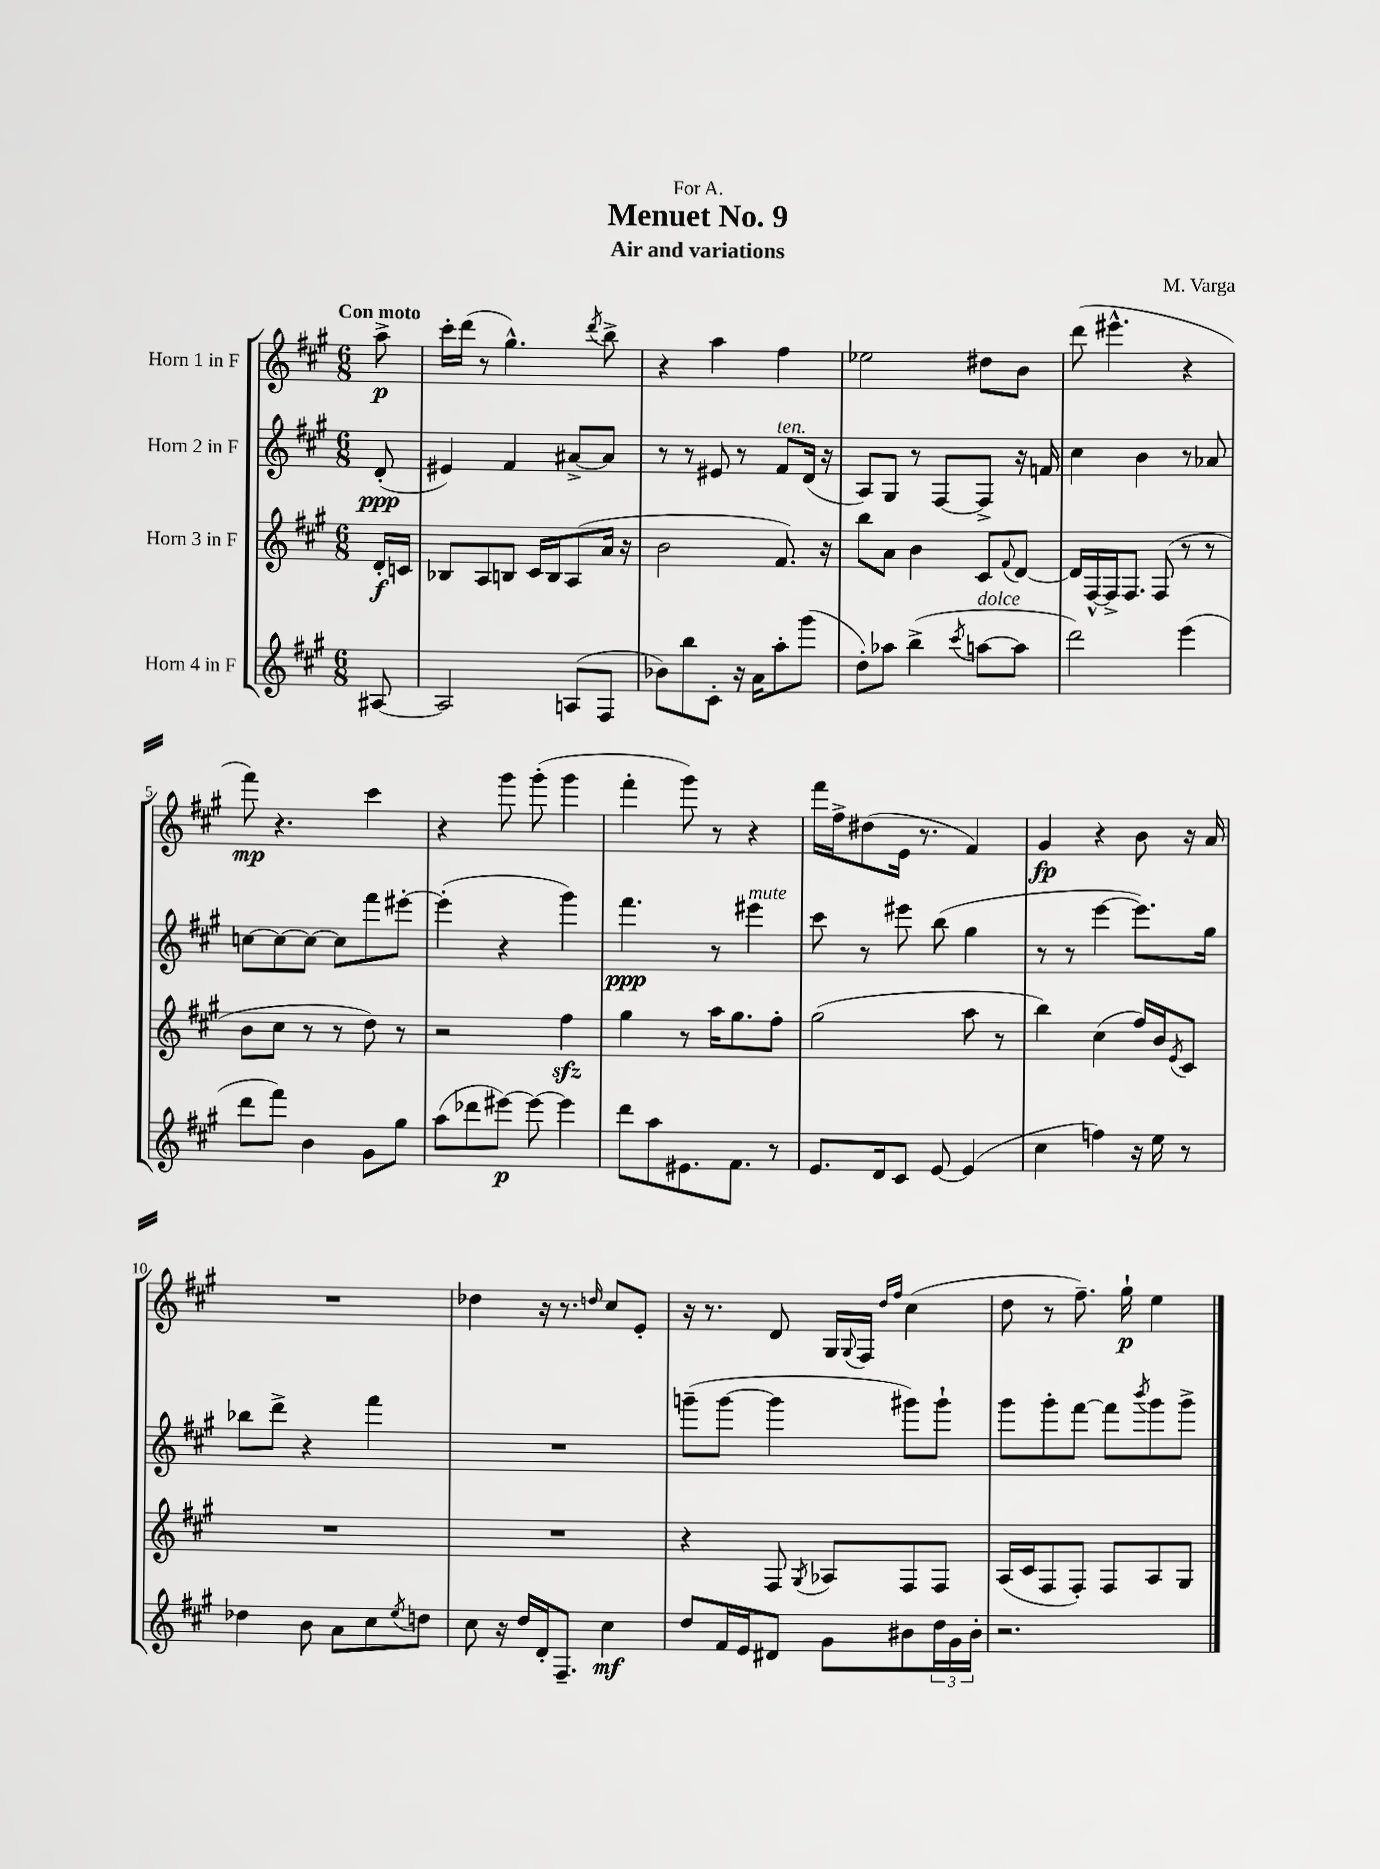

**kern	**dynam	**kern	**dynam	**kern	**dynam	**kern	**dynam
*part4	*part4	*part3	*part3	*part2	*part2	*part1	*part1
*staff4	*staff4	*staff3	*staff3	*staff2	*staff2	*staff1	*staff1
*I"Horn 4 in F	*	*I"Horn 3 in F	*	*I"Horn 2 in F	*	*I"Horn 1 in F	*
*clefG2	*	*clefG2	*	*clefG2	*	*clefG2	*
*k[f#c#g#]	*	*k[f#c#g#]	*	*k[f#c#g#]	*	*k[f#c#g#]	*
*M6/8	*	*M6/8	*	*M6/8	*	*M6/8	*
=	=	=	=	=	=	=	=
!	!	!	!	!	!	!LO:TX:a:B:t=Con moto	!
[8A#X/	.	16d'/LL	f	(8d'/	ppp	8aa^\	p
.	.	16cn/JJ	.	.	.	.	.
=1	=1	=1	=1	=1	=1	=1	=1
2A#/]	.	8B-X/L	.	4e#X/)	.	16ccc#'\LL	.
.	.	.	.	.	.	(16ddd\JJ	.
.	.	8A/	.	.	.	8r	.
.	.	8Bn/J	.	4f#/	.	4.gg#^^\)	.
.	.	16c#/LL	.	.	.	.	.
.	.	16B/J	.	.	.	.	.
(8An/L	.	(8A/	.	[8a#X^/L	.	.	.
.	.	.	.	.	.	8qddd/	.
8F#/J	.	16a/Jk	.	8a#/J]	.	8bb^\	.
.	.	16r	.	.	.	.	.
=2	=2	=2	=2	=2	=2	=2	=2
8b-X\L)	.	2b\	.	8r	.	4r	.
8bb\	.	.	.	8r	.	.	.
8c#'\J	.	.	.	8e#X/	.	4aa\	.
16r	.	.	.	8r	.	.	.
16a\KL	.	.	.	.	.	.	.
!	!	!	!	!LO:TX:a:i:t=ten.	!	!	!
8aa'\	.	8.f#/)	.	8f#/L	.	4ff#\	.
(8ggg#\J	.	.	.	(16d/Jk	.	.	.
.	.	16r	.	16r	.	.	.
=3	=3	=3	=3	=3	=3	=3	=3
8dd'\L)	.	8bb\L	.	8A/L)	.	2ee-X\	.
8aa-X\J	.	8a\J	.	8G#/J	.	.	.
(4bb^\	.	4b\	.	8r	.	.	.
.	.	.	.	[8F#/L	.	.	.
8qccc#/	.	.	.	.	.	.	.
!LO:TX:a:i:t=dolce	!	!	!	!	!	!	!
[8aan\L	.	8c#/L	.	8F#^/J]	.	8dd#X\L	.
.	.	8qqf#/	.	.	.	.	.
8aa\J]	.	[8d/J	.	16r	.	8b\J	.
.	.	.	.	16fn/	.	.	.
=4	=4	=4	=4	=4	=4	=4	=4
2ddd\)	.	16d/LL]	.	4cc#\	.	(8ddd\	.
.	.	[16F#^^/	.	.	.	.	.
.	.	16F#^/J]	.	.	.	4.eee#X^^\	.
.	.	8.F#/J	.	.	.	.	.
.	.	.	.	4b\	.	.	.
.	.	(8F#/	.	.	.	.	.
(4eee\	.	8r	.	8r	.	4r	.
.	.	8r	.	8a-X/	.	.	.
!!LO:LB:g=z
=5	=5	=5	=5	=5	=5	=5	=5
8ddd\L	.	8b\L	.	[8ccn\L	.	8fff#\)	mp
8fff#\J)	.	8cc#\J	.	8cc\_	.	4.r	.
4b\	.	8r	.	8cc\J_	.	.	.
.	.	8r	.	8cc\L]	.	.	.
8g#\L	.	8dd\)	.	8fff#\	.	4ccc#\	.
8gg#\J	.	8r	.	[8eee#X'\J	.	.	.
=6	=6	=6	=6	=6	=6	=6	=6
(8aa\L	.	2r	.	(4eee#'\]	.	4r	.
8ddd-X\	.	.	.	.	.	.	.
[8eee#X\J)	p	.	.	4r	.	8ggg#\	.
8eee#\_	.	.	.	.	.	(8ggg#'\	.
4eee#\]	.	4ff#zz\	.	4ggg#\)	.	4ggg#\	.
=7	=7	=7	=7	=7	=7	=7	=7
8ddd\L	.	4gg#\	.	4.fff#\	ppp	4fff#'\	.
8aa\	.	.	.	.	.	.	.
8.e#X\	.	8r	.	.	.	8ggg#\)	.
.	.	16aa\KL	.	8r	.	8r	.
8.f#\J	.	8.gg#\	.	.	.	.	.
!	!	!	!	!LO:TX:a:i:t=mute	!	!	!
.	.	.	.	4eee#X\	.	4r	.
8r	.	8ff#'\J	.	.	.	.	.
=8	=8	=8	=8	=8	=8	=8	=8
8.e/L	.	(2gg#\	.	8ccc#\	.	16fff#\LL	.
.	.	.	.	.	.	16ff#^\J	.
.	.	.	.	8r	.	(8dd#X\	.
16d/k	.	.	.	.	.	.	.
8c#/J	.	.	.	8eee#X\	.	16e\Jk	.
.	.	.	.	.	.	8.r	.
[8e/	.	.	.	(8bb\	.	.	.
(4e/]	.	8aa\	.	4gg#\	.	4f#/)	.
.	.	8r	.	.	.	.	.
=9	=9	=9	=9	=9	=9	=9	=9
4cc#\	.	4bb\)	.	8r	.	4g#/	fp
.	.	.	.	8r	.	.	.
4ffn\)	.	(4cc#\	.	[4eee\	.	4r	.
16r	.	16ff#/LL)	.	8.eee\L])	.	8b\	.
16ee\	.	16b/J	.	.	.	.	.
.	.	8qe/	.	.	.	.	.
8r	.	8c#/J	.	.	.	16r	.
.	.	.	.	16gg#\Jk	.	16a/	.
!!LO:LB:g=z
=10	=10	=10	=10	=10	=10	=10	=10
4dd-X\	.	2.r	.	8bb-X\L	.	2.r	.
.	.	.	.	8ddd^\J	.	.	.
8b\	.	.	.	4r	.	.	.
8a\L	.	.	.	.	.	.	.
8cc#\	.	.	.	4fff#\	.	.	.
8qee/	.	.	.	.	.	.	.
8ddn\J	.	.	.	.	.	.	.
=11	=11	=11	=11	=11	=11	=11	=11
8cc#\	.	2.r	.	2.r	.	4dd-X\	.
16r	.	.	.	.	.	.	.
16dd/LL	.	.	.	.	.	.	.
16d'/J	.	.	.	.	.	16r	.
8.F#~/J	.	.	.	.	.	8.r	.
.	.	.	.	.	.	16qqddn/	.
4cc#\	mf	.	.	.	.	8cc#/L	.
.	.	.	.	.	.	8e'/J	.
=12	=12	=12	=12	=12	=12	=12	=12
8dd/L	.	4r	.	(8gggn~\L	.	16r	.
.	.	.	.	.	.	8.r	.
16f#/L	.	.	.	[8ggg\J	.	.	.
16e/J	.	.	.	.	.	.	.
8d#X/J	.	8F#/	.	4ggg\]	.	8d/	.
.	.	8qG#/	.	.	.	.	.
8g#\L	.	8A-X/L	.	.	.	16G#/LL	.
.	.	.	.	.	.	8qqG#/	.
.	.	.	.	.	.	16F#/JJ	.
.	.	.	.	.	.	16qqdd/LL	.
.	.	.	.	.	.	16qqff#/JJ	.
8b#X\	.	8F#/	.	8ggg#X\L)	.	(4cc#\	.
24dd\L	.	8F#/J	.	8ggg#`\J	.	.	.
24g#\	.	.	.	.	.	.	.
24b#'\JJ	.	.	.	.	.	.	.
=13	=13	=13	=13	=13	=13	=13	=13
2.r	.	(16A/LL	.	8ggg#\L	.	8dd\	.
.	.	16c#/J	.	.	.	.	.
.	.	8F#/	.	8ggg#'\	.	8r	.
.	.	8F#'/J)	.	[8fff#\J	.	8.ff#~\)	.
.	.	8F#/L	.	8fff#\L]	.	.	.
.	.	.	.	.	.	16gg#`\	p
.	.	.	.	8qbbb/	.	.	.
.	.	8A/	.	8ggg#\	.	4ee\	.
.	.	8G#/J	.	8ggg#^\J	.	.	.
==	==	==	==	==	==	==	==
*-	*-	*-	*-	*-	*-	*-	*-
